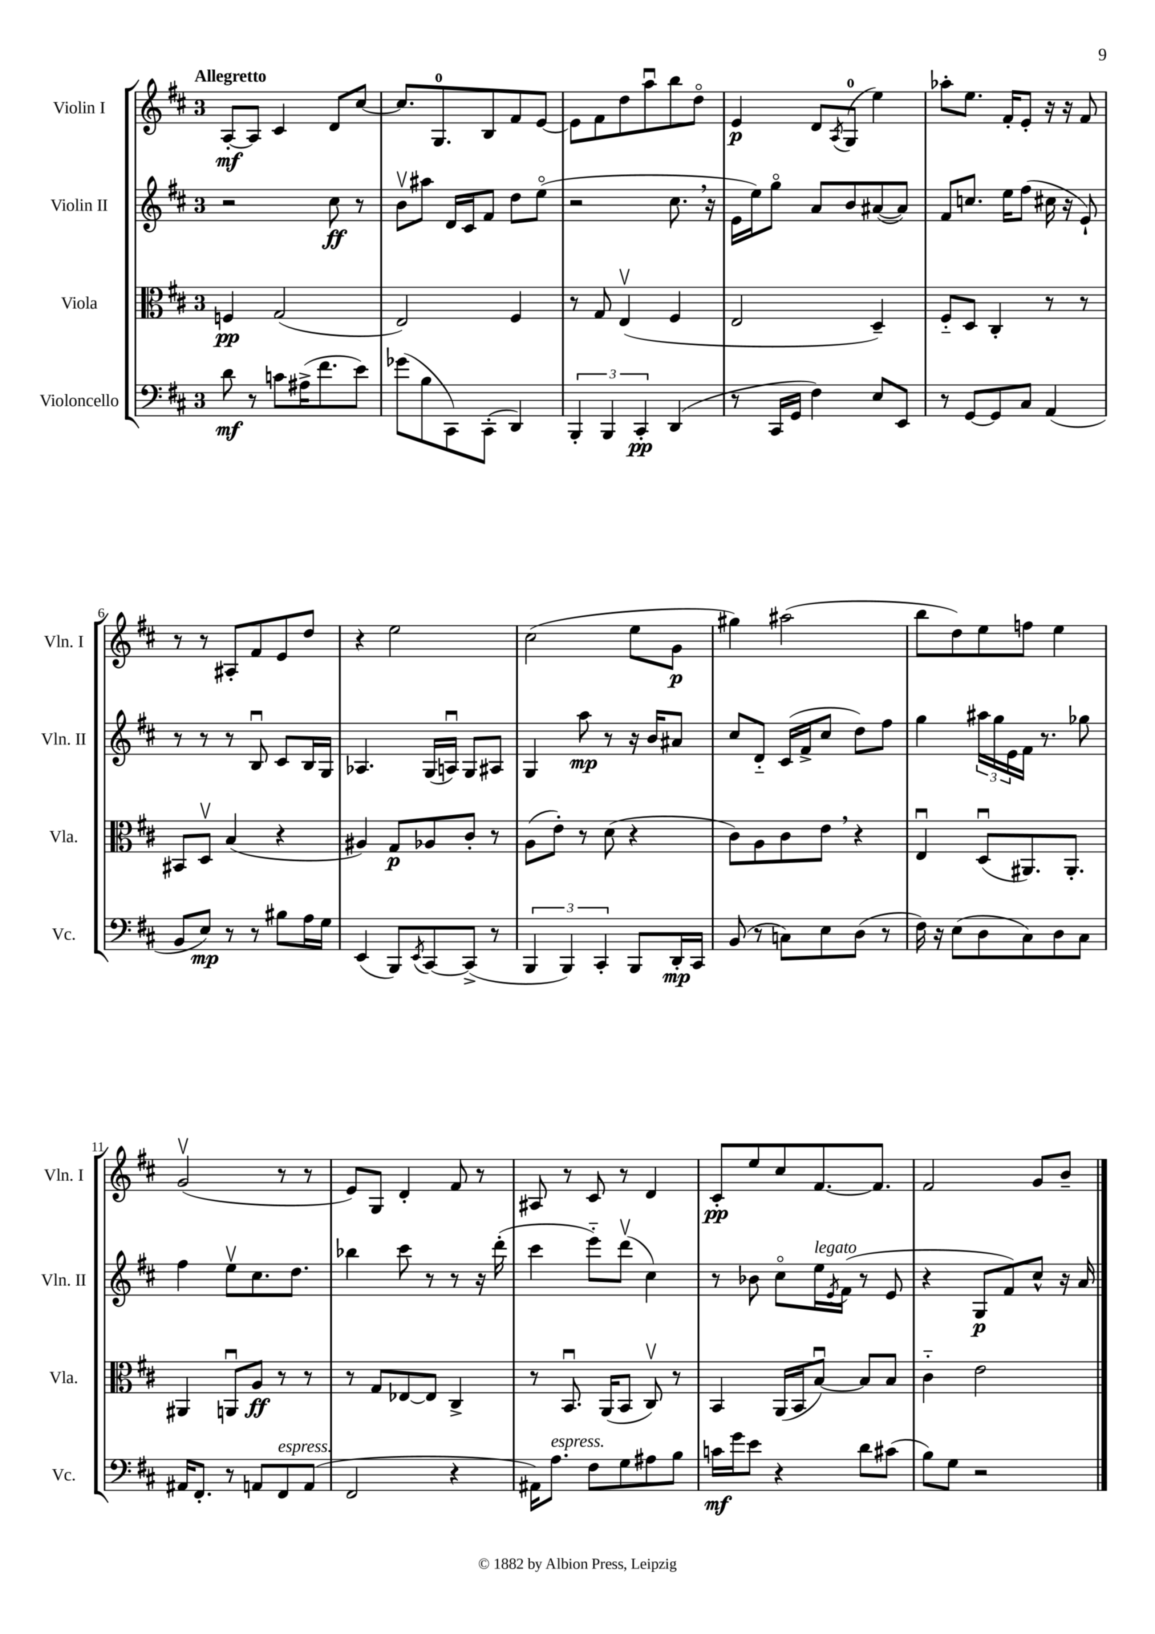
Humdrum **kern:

**kern	**kern	**kern	**kern
*staff4	*staff3	*staff2	*staff1
*clefF4	*clefC3	*clefG2	*clefG2
*k[f#c#]	*k[f#c#]	*k[f#c#]	*k[f#c#]
*M3/4	*M3/4	*M3/4	*M3/4
8d	4F	2r	[8A'
8r	.	.	8A]
8c	(2G	.	4c#
(16A#^	.	.	.
8.f#	.	.	.
.	.	8cc#	8d
8e)	.	8r	[8cc#
=	=	=	=
(8g-	2E)	8bv	8.cc#]
8B	.	8aa#	.
.	.	.	8.G
8CC#)	.	16d	.
.	.	16c#	.
(8CC#'	.	8f#	8B
4DD)	4F#	8dd	8f#
.	.	(8eeo	[8e
=	=	=	=
6BBB'	8r	2r	8e]
.	8G	.	8f#
6BBB	.	.	.
.	(4Ev	.	8dd
6CC#'	.	.	.
.	.	.	8aau
(4DD	4F#	8.cc#	8bb
.	.	.	8ddo
.	.	16r	.
=	=	=	=
8r	2E	16e	4e
.	.	16ee)	.
16CC#	.	8ggo	.
16GG	.	.	.
4F#)	.	8a	8d
.	.	.	8qA
.	.	8b	(8G
8E	4D~)	([8a#	4ee)
8EE	.	8a#])	.
=	=	=	=
8r	8F#'~	8f#	8aa-'
[8GG	8D	8.cc	8.ee
8GG]	4C#'	.	.
.	.	16ee	16f#'
8C#	.	(8ff#	8e'
(4AA	8r	16cc#	16r
.	.	16r	16r
.	8r	8e`)	8f#
=	=	=	=
8BB	8BB#	8r	8r
8E)	8Dv	8r	8r
8r	(4B	8r	8A#'
8r	.	8Bu	8f#
8B#	4r	8c#	8e
16A	.	16B	8dd
16G	.	16G	.
=	=	=	=
(4EE	4A#)	4.A-	4r
8BBB)	8G	.	2ee
8qEE	.	.	.
[8CC#	8A-	(16G	.
.	.	16Au)	.
(8CC#^]	8c#'	8G	.
8r	8r	8A#	.
=	=	=	=
6BBB	(8A	4G	(2cc#
.	8e')	.	.
6BBB)	.	.	.
.	8r	8aa	.
6CC#'	.	.	.
.	(8d	8r	.
8BBB	4r	16r	8ee
.	.	16b	.
16DD'	.	8a#	8g
16CC#	.	.	.
=	=	=	=
(8BB	8c#)	8cc#	4gg#)
8r	8A	8d'~	.
8C)	8c#	(16c#	(2aa#
.	.	16f#^	.
8E	8e	8cc#	.
(8D	4r	8dd)	.
8r	.	8ff#	.
=	=	=	=
16F#)	4Eu	4gg	8bb
16r	.	.	.
(8E	.	.	8dd)
8D	(8Du	24aa#	8ee
.	.	24gg	.
.	.	24e	.
8C#)	8.AA#)	16f#	8ff
.	.	8.r	.
8D	.	.	4ee
.	8.AA#'	.	.
8C#	.	8gg-	.
=	=	=	=
16AA#	4AA#	4ff#	(2gv
8.FF#'	.	.	.
8r	8AAu	8eev	.
8AA	8A	8.cc#	.
8FF#	8r	.	8r
.	.	8.dd	.
(8AA	8r	.	8r
=	=	=	=
2FF#	8r	4bb-	8e)
.	8G	.	8G
.	[8E-	8ccc#	4d'
.	8E-]	8r	.
4r	4C#^	8r	8f#
.	.	16r	8r
.	.	(16ddd'	.
=	=	=	=
16AA#)	8r	4ccc#	8A#
8.A	.	.	.
.	8.BBu	.	8r
8F#	.	8eee'~)	8c#
.	(16AA	.	.
8G	8BB	(8dddv	8r
8A#	8C#v)	4cc#)	4d
8B	8r	.	.
=	=	=	=
16c	4BB	8r	8c#'
16g	.	.	.
8e	.	8b-	8ee
4r	(16AA	8cc#o	8cc#
.	16BB	.	.
.	[8Bu)	16ee	[8.f#
.	.	8qe	.
.	.	(16f#	.
8d	8B]	8r	.
.	.	.	8.f#]
(8c#	8B	8e	.
=	=	=	=
8B)	4c#'~	4r	2f#
8G	.	.	.
2r	2e	8G	.
.	.	8f#)	.
.	.	8cc#^^	8g
.	.	16r	8b~
.	.	16a	.
==	==	==	==
*-	*-	*-	*-
